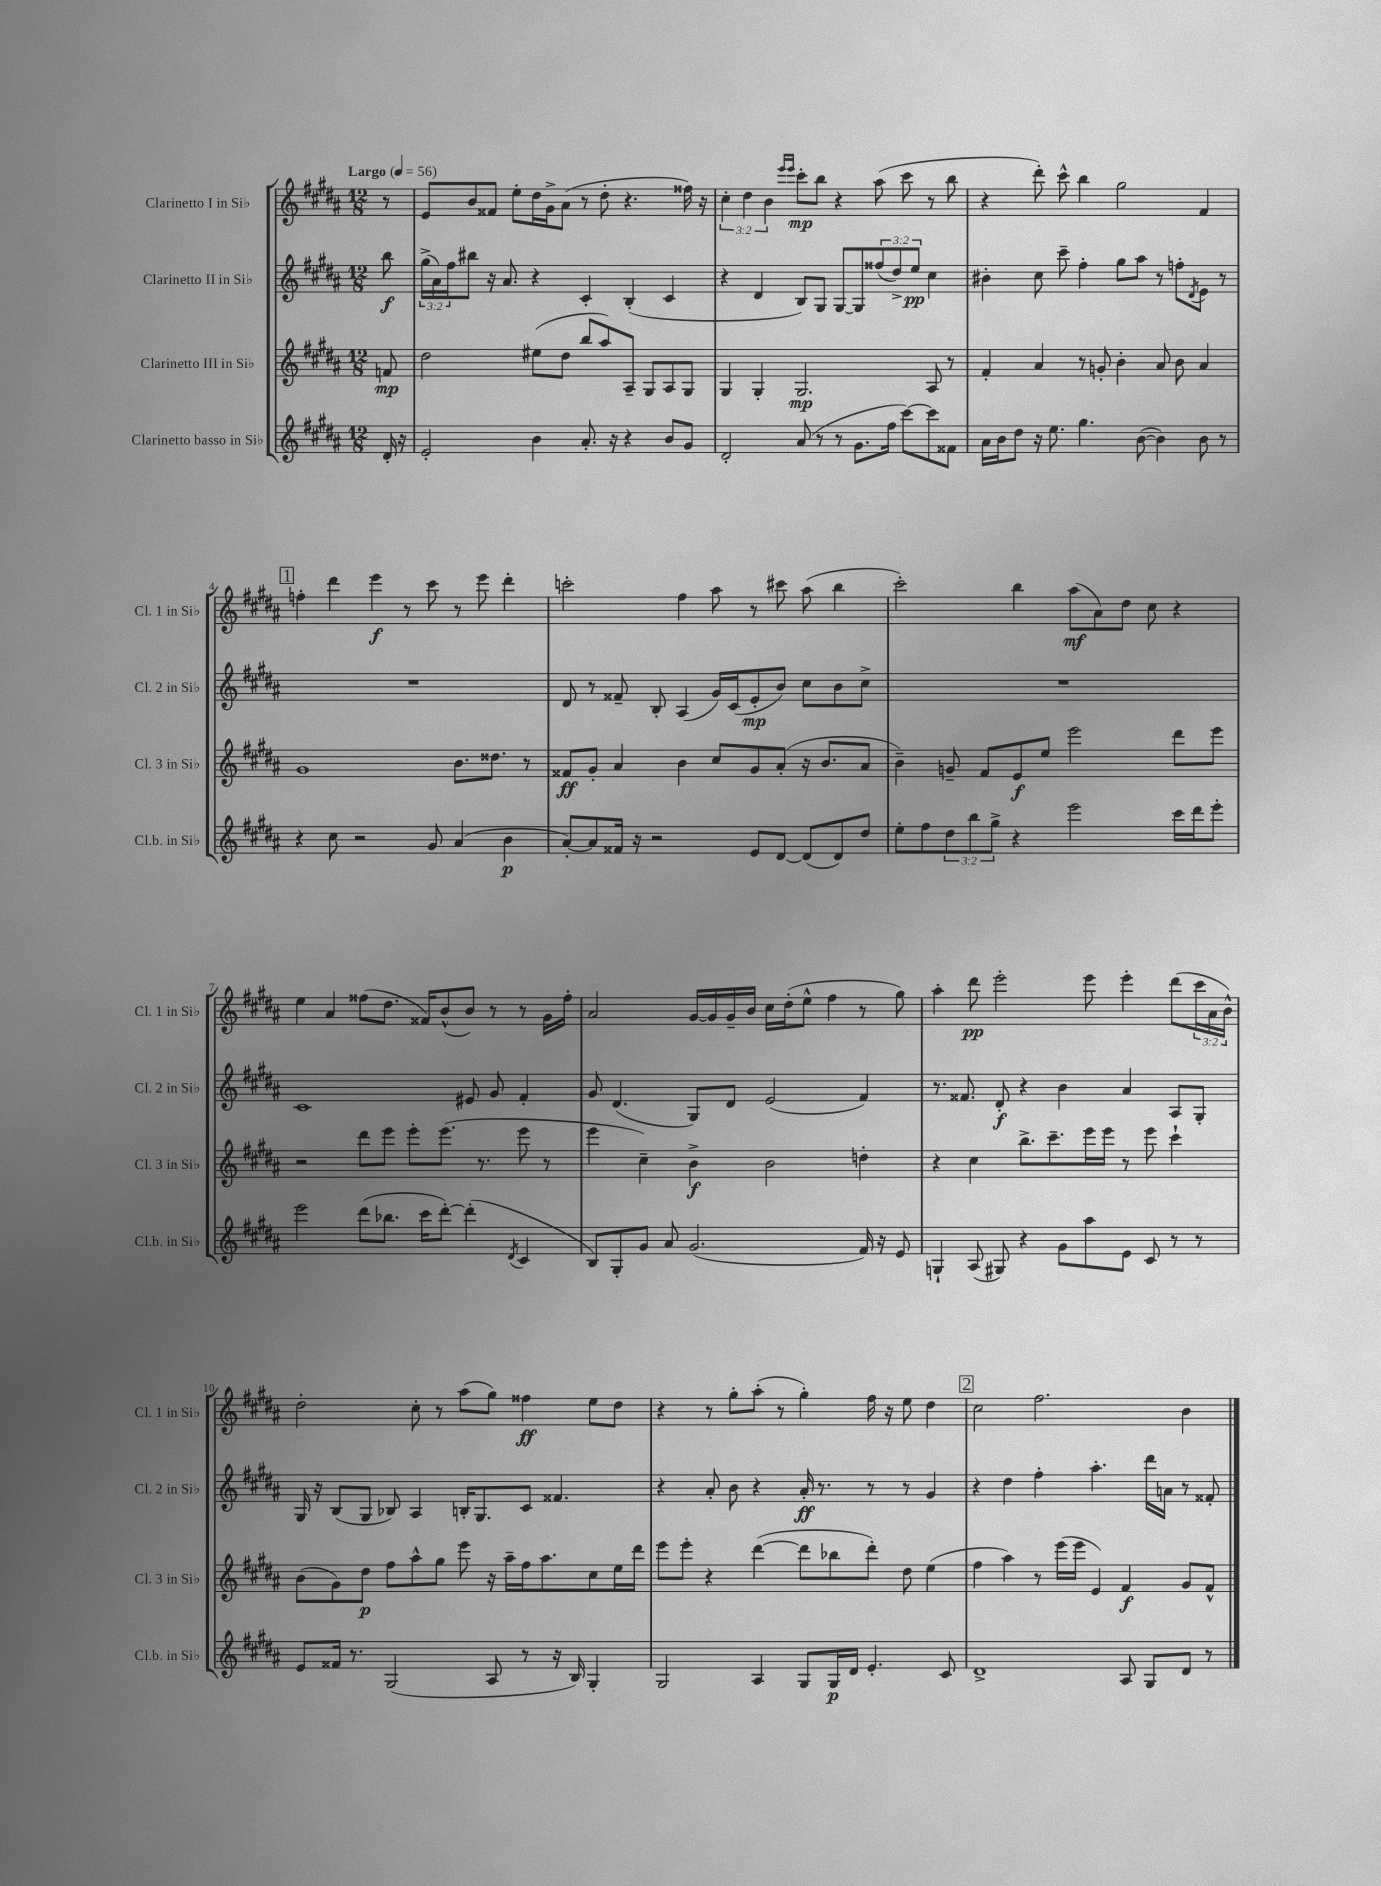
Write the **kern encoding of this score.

**kern	**kern	**kern	**kern
*staff4	*staff3	*staff2	*staff1
*clefG2	*clefG2	*clefG2	*clefG2
*k[f#c#g#d#a#]	*k[f#c#g#d#a#]	*k[f#c#g#d#a#]	*k[f#c#g#d#a#]
*M12/8	*M12/8	*M12/8	*M12/8
*MM56	*MM56	*MM56	*MM56
16d#'	8f	8bb	8r
16r	.	.	.
=	=	=	=
2e'	2dd#	(24gg#^	8e
.	.	24a#)	.
.	.	24ff#	.
.	.	8bb#	8b
.	.	16r	8f##
.	.	8.a#	.
.	.	.	8ee'
4b	(8ee#	4r	16dd#
.	.	.	16g#^
.	8dd#	.	(8a#
8.a#'	8bb	4c#'	8r
.	8aa#)	.	8dd#'
16r	.	.	.
4r	8A#~	(4B'	4.r
.	8G#	.	.
8b	8A#	4c#	.
8g#	8G#	.	16ff##)
.	.	.	16r
=	=	=	=
2d#'	4G#	4r	6cc#'
.	.	.	6dd#
.	4G#'	4d#	.
.	.	.	6b
.	.	.	16qqeee
.	.	.	16qqeee
(8a#	2.G#	8B)	8ccc#'
8r	.	8G#	8bb
8r	.	[8G#	4r
8.g#	.	8G#]	.
.	.	(12ff##	(8aa#
16ff#	.	.	.
.	.	12dd#^)	.
[8ccc#)	.	.	8ccc#
.	.	12ee	.
8ccc#]	8A#	4cc#	8r
8f##	8r	.	8bb
=	=	=	=
16a#	4f#'	4b#'	4r
16b	.	.	.
8dd#	.	.	.
16r	4a#	8cc#	8ddd#')
8.ee	.	.	.
.	.	8ccc#~	8ccc#^^
4.gg#	8r	4ff#'	4bb
.	8g'	.	.
.	4b'	8gg#	2gg#
([8b	.	8aa#	.
4b])	8a#	8r	.
.	8b	8ff'	.
.	.	8qd#	.
8b	4a#	8e	4f#
8r	.	8r	.
=	=	=	=
4r	1g#	1.r	4ff'
8cc#	.	.	4ddd#
2r	.	.	.
.	.	.	4eee
.	.	.	8r
8g#	.	.	8ccc#
(4a#	8.b	.	8r
.	.	.	8eee
.	8.dd##	.	.
4b	.	.	4ddd#'
.	8r	.	.
=	=	=	=
[8a#')	8f##	8d#	2ccc'
8a#]	8g#'	8r	.
16f##	4a#	8f##~	.
16r	.	.	.
2r	.	8B'	.
.	4b	(4A#	4ff#
.	8cc#	16g#)	8aa#
.	.	(16c#	.
8e	8g#	8e'	8r
[8d#	(8a#'	8b)	8ccc#
(8d#]	16r	8cc#	(8aa#
.	8.b	.	.
8d#)	.	8b	4bb
8dd#	8a#	8cc#^	.
=	=	=	=
8ee'	4b~)	1.r	2ccc#')
8ff#	.	.	.
12dd#	8g~	.	.
12bb	.	.	.
.	8f#	.	.
12gg#^	.	.	.
4r	8e	.	4bb
.	8ee	.	.
2eee	2eee	.	(8aa#
.	.	.	8a#)
.	.	.	8dd#
.	.	.	8cc#
16ccc#	8ddd#	.	4r
16ddd#	.	.	.
8eee'	8eee	.	.
=	=	=	=
2eee	2r	1c#	4ee
.	.	.	4a#
(8ddd#	8ddd#	.	(8ff##
8.bb-	8eee	.	8.dd#
.	8eee'	.	.
16ccc#	.	.	16f##)
[8ddd#')	(8.eee	.	(8b^^
(4ddd#']	.	8e#	8b)
.	8.r	.	.
.	.	8g#	8r
8qd#	.	.	.
4c#	8eee	4f#'	8r
.	8r	.	16g#
.	.	.	16ff##'
=	=	=	=
8B)	4eee	8g#	2a#
8G#'	.	(4.d#	.
8g#	4cc#~)	.	.
8a#	.	.	.
(2.g#	4b^	8G#)	[16g#
.	.	.	16g#]
.	.	8d#	16g#~
.	.	.	16b
.	2b	(2e	16cc#
.	.	.	(16dd#'
.	.	.	8ee^^
.	.	.	4ff#
16f#)	4dd'	4f#)	8r
16r	.	.	.
8e	.	.	8gg#)
=	=	=	=
4G`	4r	8.r	4aa#'
.	.	8.f##	.
(8A#	4cc#	.	8ddd#
8G#)	.	8d#'	2eee'
4r	8.bb^	4r	.
.	8.ccc#~	.	.
8g#	.	4b	.
8aa#	16eee	.	8eee
.	16eee	.	.
8e	8r	4a#	4eee'
8c#	8eee	.	.
8r	4ccc#`	8A#	(8ddd#
8r	.	8G#'	24ccc#
.	.	.	24a#
.	.	.	24b^^)
=	=	=	=
8e	(8b	16G#	2dd#'
.	.	16r	.
16f##	8g#)	(8B	.
8.r	.	.	.
.	8dd#	8G#	.
(2G#	8ff#	8B-)	.
.	8aa#^^	4A#	8cc#'
.	8gg#	.	8r
.	8eee	16B'	(8aa#
.	.	8.G#	.
8A#	16r	.	8gg#)
.	16aa#~	.	.
8r	16ff#	8c#	4ff##
.	8.aa#	.	.
16r	.	4.f##	.
16B)	.	.	.
4G#'	8cc#	.	8ee
.	16ee	.	8dd#
.	16ddd#	.	.
=	=	=	=
2G#	8eee	4r	4r
.	8eee'	.	.
.	4r	8a#'	8r
.	.	8b	8gg#'
4A#	([4ddd#	4r	(8aa#'
.	.	.	8r
8G#	8ddd#]	16a#'	4gg#')
.	.	8.r	.
16G#	8bb-	.	.
16d#	.	.	.
4.e'	8ddd#')	8r	16ff#
.	.	.	16r
.	8dd#	8r	8ee
.	(4ee	4g#	4dd#
8c#	.	.	.
=	=	=	=
1d#^	4ff#	4r	2cc#
.	4aa#)	4dd#	.
.	8r	4ff#'	2.ff#
.	(16eee	.	.
.	16eee	.	.
.	4e)	4.aa#'	.
8A#	4f#	.	.
8G#	.	16ddd#	.
.	.	16a	.
8d#	8g#	8r	4b
8r	8f#^^	8f##'	.
==	==	==	==
*-	*-	*-	*-
